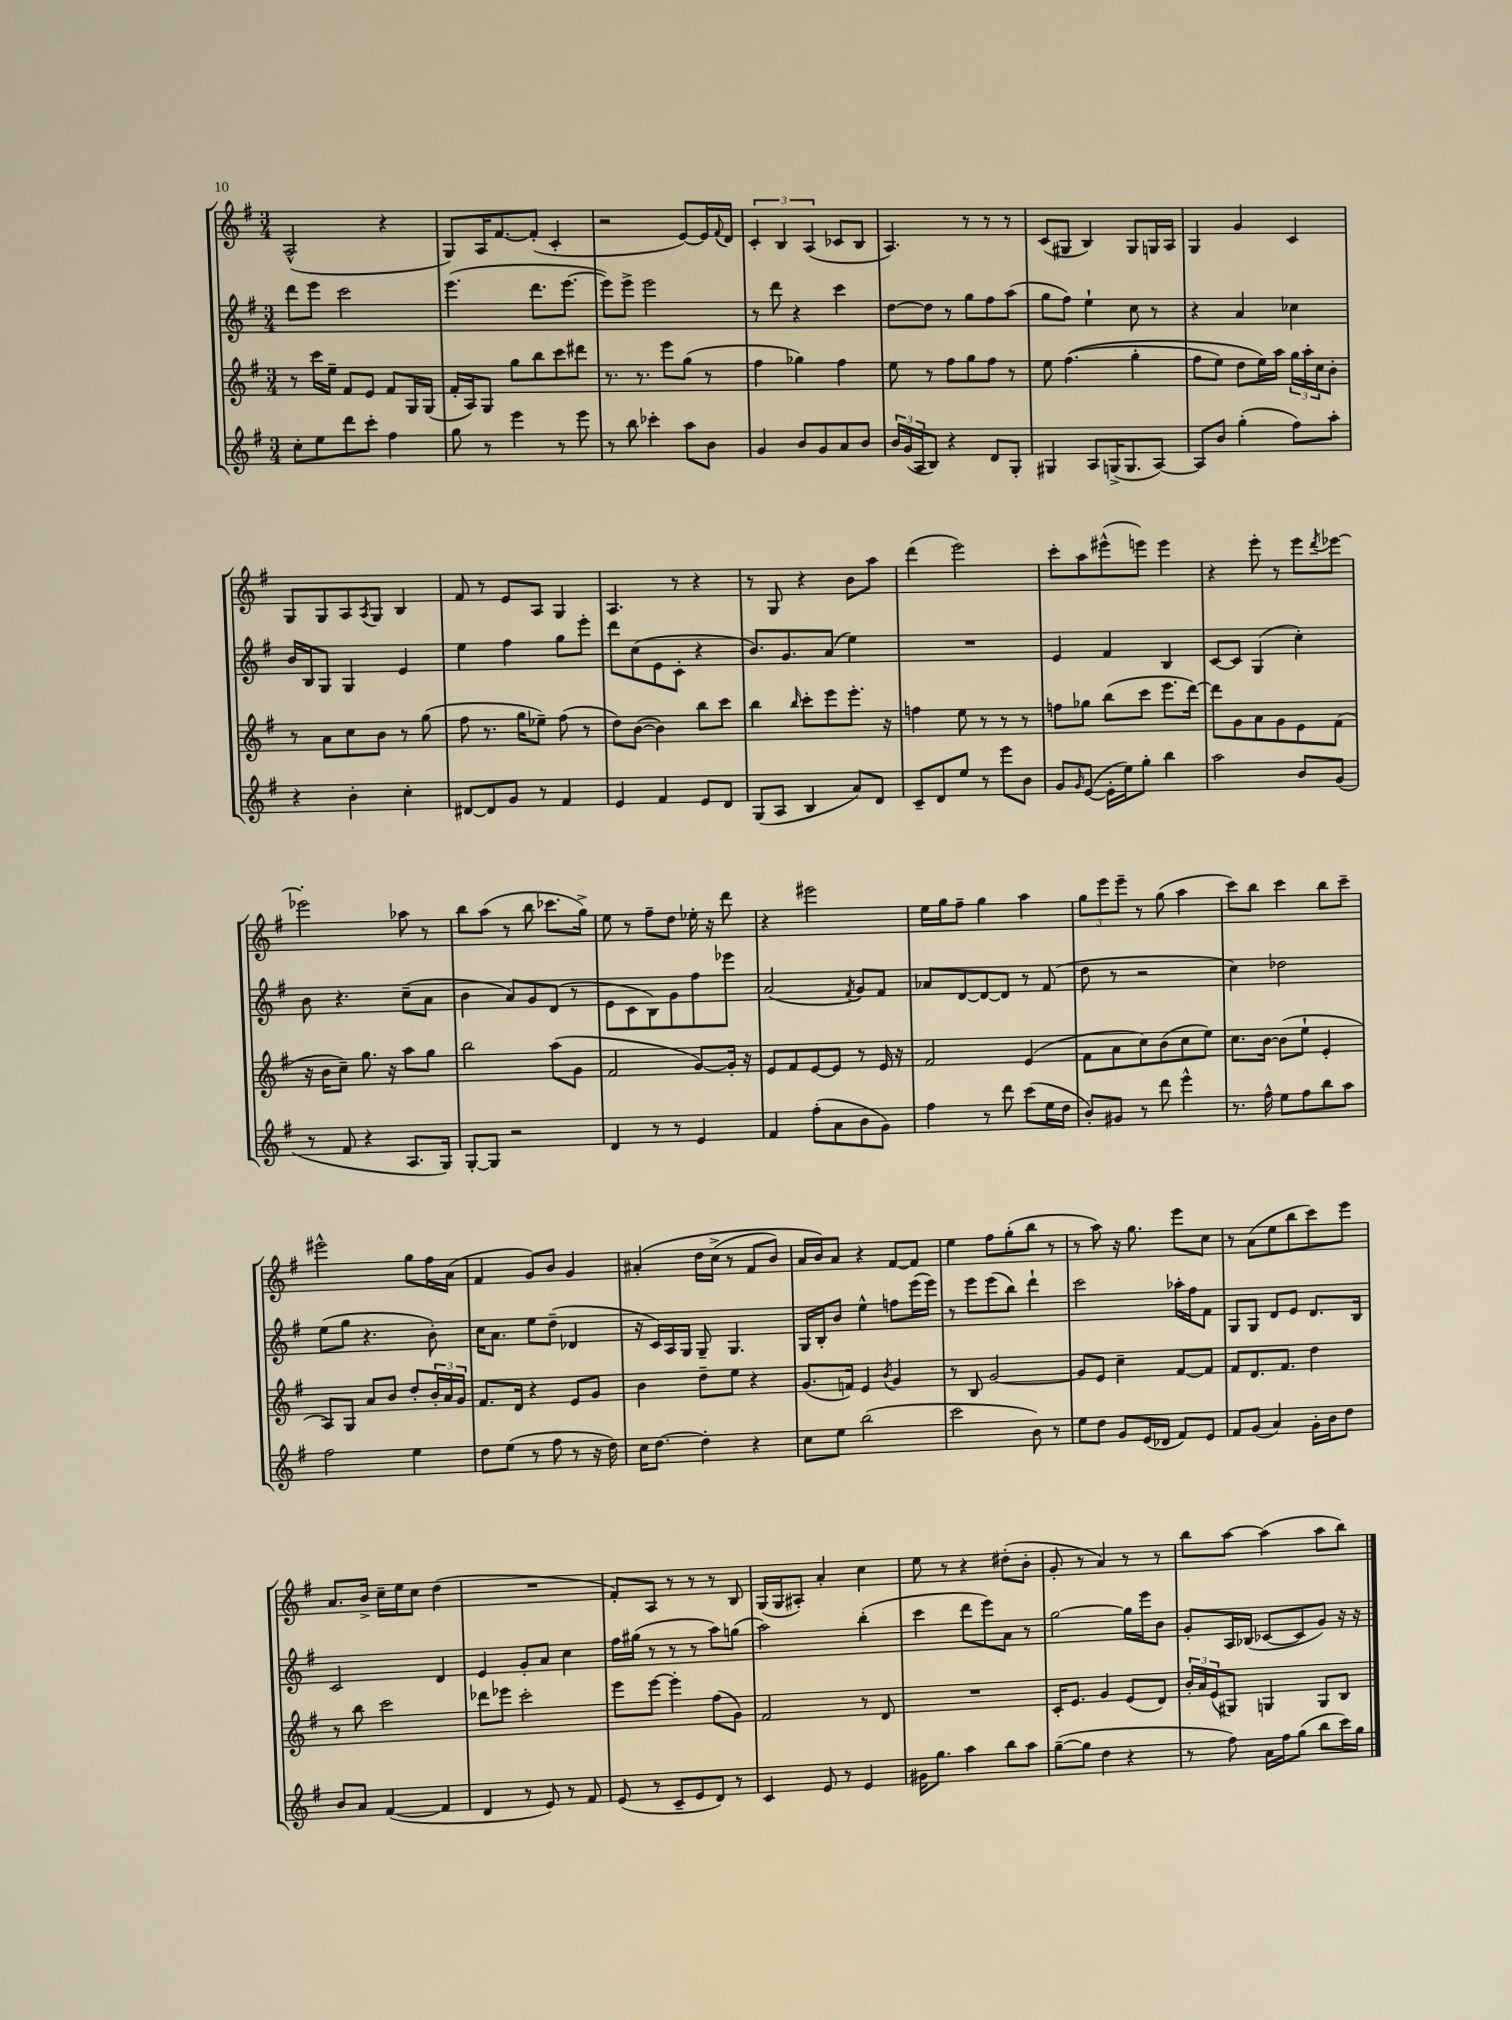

**kern	**kern	**kern	**kern
*part4	*part3	*part2	*part1
*staff4	*staff3	*staff2	*staff1
*clefG2	*clefG2	*clefG2	*clefG2
*k[f#]	*k[f#]	*k[f#]	*k[f#]
*M3/4	*M3/4	*M3/4	*M3/4
=22	=22	=22	=22
8cc'\L	8r	8ddd\L	(2A^^/
8ee\	16ccc\LL	8eee\J	.
.	16ee~\JJ	.	.
8ddd\	8f#/L	2ccc\	.
8ccc'\J	8e/J	.	.
4ff#\	8f#/L	.	4r
.	16G/L	.	.
.	(16G/JJ	.	.
=23	=23	=23	=23
8gg\	16f#'/LL	(4.eee\	8G/L)
.	16A/J)	.	.
8r	8G/J	.	16A/K
.	.	.	[8.f#/
4eee\	8gg\L	.	.
.	8bb\	8.ddd\L	(8f#'/J]
8r	8ccc\	.	4c'/
.	.	[8.eee\J	.
8eee\	8ddd#X\J	.	.
=24	=24	=24	=24
8r	8.r	8eee\L])	2r
8bb\	.	8eee^\J	.
.	8.r	.	.
4ccc-X'\	.	2eee\	.
.	8eee\L	.	.
8aa\L	(8gg\J	.	[8e/L)
8b\J	8r	.	16e/L]
.	.	.	8qqf#/
.	.	.	16d/JJ
=25	=25	=25	=25
4g/	4ff#\	8r	6c'/
.	.	8ddd\	.
.	.	.	6B/
8b/L	4gg-X\)	4r	.
.	.	.	(6A/
8g/	.	.	.
8a/	4ff#\	4ccc\	8c-X/L
8b/J	.	.	8B/J
=26	=26	=26	=26
24b/LL	8ee\	[8dd\L	4.A/)
(24g/	.	.	.
24A/J	.	.	.
8B/J)	8r	8dd\J]	.
4r	8ff#\L	8r	.
.	8gg\	8gg\L	8r
8d/L	8ff#\J	8ff#\	8r
8G'/J	8r	(8aa\J	8r
=27	=27	=27	=27
4G#X/	8ee\	8gg\L	(8c/L
.	((4.ff#\	8ff#\J)	8G#X/J
8A/L	.	4ee`\	4B/)
(16Gn^/K	.	.	.
8.G/	.	.	.
.	4gg'\	8cc\	8G#/L
[8A/J)	.	8r	16Gn/L
.	.	.	16A/JJ
=28	=28	=28	=28
8A/L]	8ff#\L	4r	4G/
8b/J	8ee\J)	.	.
(4gg'\	8dd\L	4a/	4g/
.	16ee\L)	.	.
.	16aa\JJ	.	.
8ff#\L)	24gg\LL	4cc-X\	4c/
.	24aa'\	.	.
.	24cc\J	.	.
8aa'\J	8b'\J	.	.
!!LO:LB:g=z
=29	=29	=29	=29
4r	8r	16b/LL	8G/L
.	.	16B/J	.
.	8a\L	8G/J	8G/
4b'\	8cc\	4G/	8A/
.	.	.	8qA/
.	8b\J	.	8G/J
4cc'\	8r	4e/	4B/
.	(8gg\	.	.
=30	=30	=30	=30
[8d#X/L	8ff#\	4ee\	8f#/
8d#/]	8.r	.	8r
8g/J	.	4ff#\	8e/L
.	16gg\KL	.	.
8r	8ee-X~\J)	.	8A/J
4f#/	(8ff#\	8gg\L	4G/
.	8r	8eee'\J	.
=31	=31	=31	=31
4e/	8dd\L)	8ddd\L	4.A/
.	([8b\J	(8cc\	.
4f#/	4b\])	8e\	.
.	.	8c'\J	8r
8e/L	8bb\L	4r	4r
8d/J	8ccc\J	.	.
=32	=32	=32	=32
(8G/L	4bb\	8.b/L)	8r
8A/J	.	.	8G/
.	.	8.g/	.
.	16qqbb/	.	.
4B/	8ccc'\L	.	4r
.	8eee\	(8a/J	.
8a/L)	8.eee'\J	4ee\)	8b\L
8d/J	.	.	8aa\J
.	16r	.	.
=33	=33	=33	=33
8c~/L	4ffn\	2.r	(4ddd\
8d/	.	.	.
8ee/J	8ee\	.	2eee\)
8r	8r	.	.
8eee\L	8r	.	.
8b\J	8r	.	.
=34	=34	=34	=34
8g/L	8ffn\L	4e/	8ccc'\L
16qqg/	.	.	.
([8e/J	8gg-X\J	.	8aa\
16e'\LL]	(8bb\L	4f#/	(8eee#X^^\
16ee\J)	.	.	.
8gg'\J	8ccc\J	.	8eeen\J)
4bb\	8.eee\L	4B/	4eee\
.	[16ddd\Jk)	.	.
=35	=35	=35	=35
2aa\	8ddd\L]	[8c/L	4r
.	8g\	8c/J]	.
.	8a\	(4G/	8eee'\
.	8g\	.	8r
8b/L	8e\	4cc'\)	8eee\L
.	.	.	8qddd/
(8g/J	(8f#\J	.	[8eee-X\J
!!LO:LB:g=z
=36	=36	=36	=36
8r	16r	8b\	2eee-X'\]
.	16b\KL	.	.
8f#/	8cc~\J)	4.r	.
4r	8.gg\	.	.
.	16r	.	.
8.A/L	8aa\L	(8cc~\L	8aa-X\
.	8gg\J	8a\J	8r
16G/Jk)	.	.	.
=37	=37	=37	=37
[8G'/L	2bb\	4b\	8bb\L
8G/J]	.	.	(8aa\J
2r	.	8a/L)	8r
.	.	8g/	8bb\
.	(8aa\L	(8d/J	8.ccc-X\L
.	8g\J	8r	.
.	.	.	16gg^\Jk)
=38	=38	=38	=38
4d/	2f#/	8e\L	8ee\
.	.	8c\	8r
8r	.	8B\)	8ff#~\L
8r	.	8g\	8dd\J
4e/	[8g/L)	8ff#\	16ee-X'\
.	.	.	16r
.	16g'/Jk]	8eee-X\J	8ddd\
.	16r	.	.
=39	=39	=39	=39
4f#/	8e/L	(2a/	4r
.	8f#/	.	.
(8ff#'\L	[8e/	.	2eee#X\
8a\	8e/J]	.	.
.	.	8qf#/	.
8b\	8r	8g/L)	.
8g\J)	16e/	8f#/J	.
.	16r	.	.
=40	=40	=40	=40
4ff#\	2f#/	8a-X/L	16ee\LL
.	.	.	16gg\J
.	.	[8d/	8ff#~\J
8r	.	8d/_	4gg\
8ddd\	.	8d/J]	.
(8ccc\L	(4e/	8r	4aa\
16ee\L	.	(8f#/	.
16dd\JJ	.	.	.
=41	=41	=41	=41
8b'/L)	8f#\L	8dd\	12gg\L
.	.	.	12eee\
8g#X/J	8a\	8r	.
.	.	.	12eee~\J
8r	8cc\)	2r	8r
8ddd\	(8b\	.	(8gg\
4eee^^\	8cc\	.	4aa\
.	8ee\J)	.	.
=42	=42	=42	=42
8.r	8.cc\L	4cc\)	8ccc\L)
.	.	.	8bb\J
16ff#^^\	[16b\Jk	.	.
8ee\L	(8b\L]	2dd-X\	4ccc\
8ff#\	8ee`\J	.	.
8bb\	4e'/	.	8bb\L
8aa\J	.	.	8ccc~\J
!!LO:LB:g=z
=43	=43	=43	=43
2ff#\	8A/L)	(8ee\L	2eee#X^^\
.	8G/J	8gg\J	.
.	8a/L	4.r	.
.	8b/J	.	.
4ee\	8dd'/L	.	8gg\L
.	24b'/L	8b'\)	16ff#\L
.	24a/	.	.
.	.	.	(16a\JJ
.	24g/JJ	.	.
=44	=44	=44	=44
8dd\L	8.f#/L	16cc\KL	4f#/
.	.	8.a\J	.
(8ee\J	.	.	.
.	16d/Jk	.	.
8r	4r	8ee\L	8g/L)
8ff#\	.	(8dd~\J	8b/J
8r	8e/L	4d-X/	4g/
16r	8g/J	.	.
16dd\)	.	.	.
=45	=45	=45	=45
16cc\KL	4b\	16r	(4a#X'/
[8.dd\J	.	16c/LL)	.
.	.	16A/	.
.	.	16G/JJ	.
4dd'\]	8dd~\L	8G~/	16dd\LL
.	.	.	(16cc^\JJ
.	8ee\J	4.G/	8r
4r	4r	.	8f#/L
.	.	.	8b/J)
=46	=46	=46	=46
8cc\L	(8.g/L	16G/LL	16a/LL
.	.	16B'/J	16b/J)
8ee\J	.	8b/J	8a/J
.	16fn/Jk)	.	.
(2bb\	4e/	4ee^^\	4r
.	8qb/	.	.
.	4g/	8ffn\L	[8f#/L
.	.	(16eee\L	8f#/J]
.	.	16eee\JJ)	.
=47	=47	=47	=47
2ccc\	8r	8r	4ee\
.	8B/	8eee\L	.
.	[2g/	(8eee\	8ff#\L
.	.	8bb\J)	(8gg'\
8b\)	.	4ddd`\	8bb\J
8r	.	.	8r
=48	=48	=48	=48
8ee\L	8g/L]	2ccc\	8r
8dd\J	8e/J	.	8aa\)
8g/L	4cc~\	.	16r
.	.	.	8.gg\
(16e/L	.	.	.
16d-X/JJ	.	.	.
8f#/L)	[8f#/L	16aa-X'\LL	8eee\L
.	.	16ff#\J	.
8e/J	8f#/J]	8f#\J	8cc\J
=49	=49	=49	=49
8f#/L	8f#/L	8G/L	8r
(8g/J	8.d/	8G/J	(8a\L
4a/)	.	8d/L	8ee\
.	8.f#/J	.	.
.	.	8e/J	8bb\
16g'\LL	4dd\	8.d/L	8ccc\)
16b\J	.	.	.
8dd\J	.	.	8eee\J
.	.	16B/Jk	.
!!LO:LB:g=z
=50	=50	=50	=50
8b/L	8r	2c/	8.a/L
8a/J	8bb\	.	.
.	.	.	16b^/Jk
([4f#/	2ccc\	.	16cc~\LL
.	.	.	16ee\J
.	.	.	8cc\J
4f#/]	.	4d/	(4dd\
=51	=51	=51	=51
4d/	8ddd-X\L	4e/	2.r
.	8eee-X\J	.	.
8r	2ccc'\	8g'/L	.
8e/)	.	8a/J	.
8r	.	4cc\	.
8f#/	.	.	.
=52	=52	=52	=52
(8e/	8eee\L	16ff#\LL	8f#'/L)
.	.	(16gg#X\JJ	.
8r	[8eee\J	8r	8A/J
8c~/L	4eee'\]	8r	8r
8e/	.	8r	8r
8d/J)	(8ff#\L	8aa\L)	8r
8r	8g\J)	(8ggn\J	8B/
=53	=53	=53	=53
4c/	2f#/	2aa\)	(16G/LL
.	.	.	16G/J
.	.	.	8A#X'/J)
8e/	.	.	4a'/
8r	.	.	.
4e/	8r	(4bb'\	4cc\
.	8d/	.	.
=54	=54	=54	=54
16g#X\KL	2.r	4ccc\	8ee\
8.gg\J	.	.	.
.	.	.	8r
4aa\	.	8ddd\L	4r
.	.	8eee\)	.
8bb\L	.	8a\J	(8dd#X'\L
8aa\J	.	8r	8b'\J
=55	=55	=55	=55
([8gg~\L	16c'/KL	[2gg\	8g'/
.	8.e/J	.	.
8gg\J]	.	.	8r
4dd\	4g/	.	4a/)
4r	(8e/L	16gg\LL]	8r
.	.	16eee\J	.
.	8d/J)	8b\J	8r
=56	=56	=56	=56
8r	24b'/LL	8g'/L	8bb\L
.	24a/	.	.
.	(24e/J	.	.
8ff#\)	8G#X/J)	16A/L	[8aa\J
.	.	(16B-X/JJ	.
16a\LL	4Gn/	[8c-X/L	(4aa\]
16ff#\J	.	.	.
(8gg\J	.	8c-/]	.
8bb\L	8G/L	8g/J)	8aa\L
16ccc\L)	8B/J	16r	8bb\J)
16gg\JJ	.	16r	.
==	==	==	==
*-	*-	*-	*-
